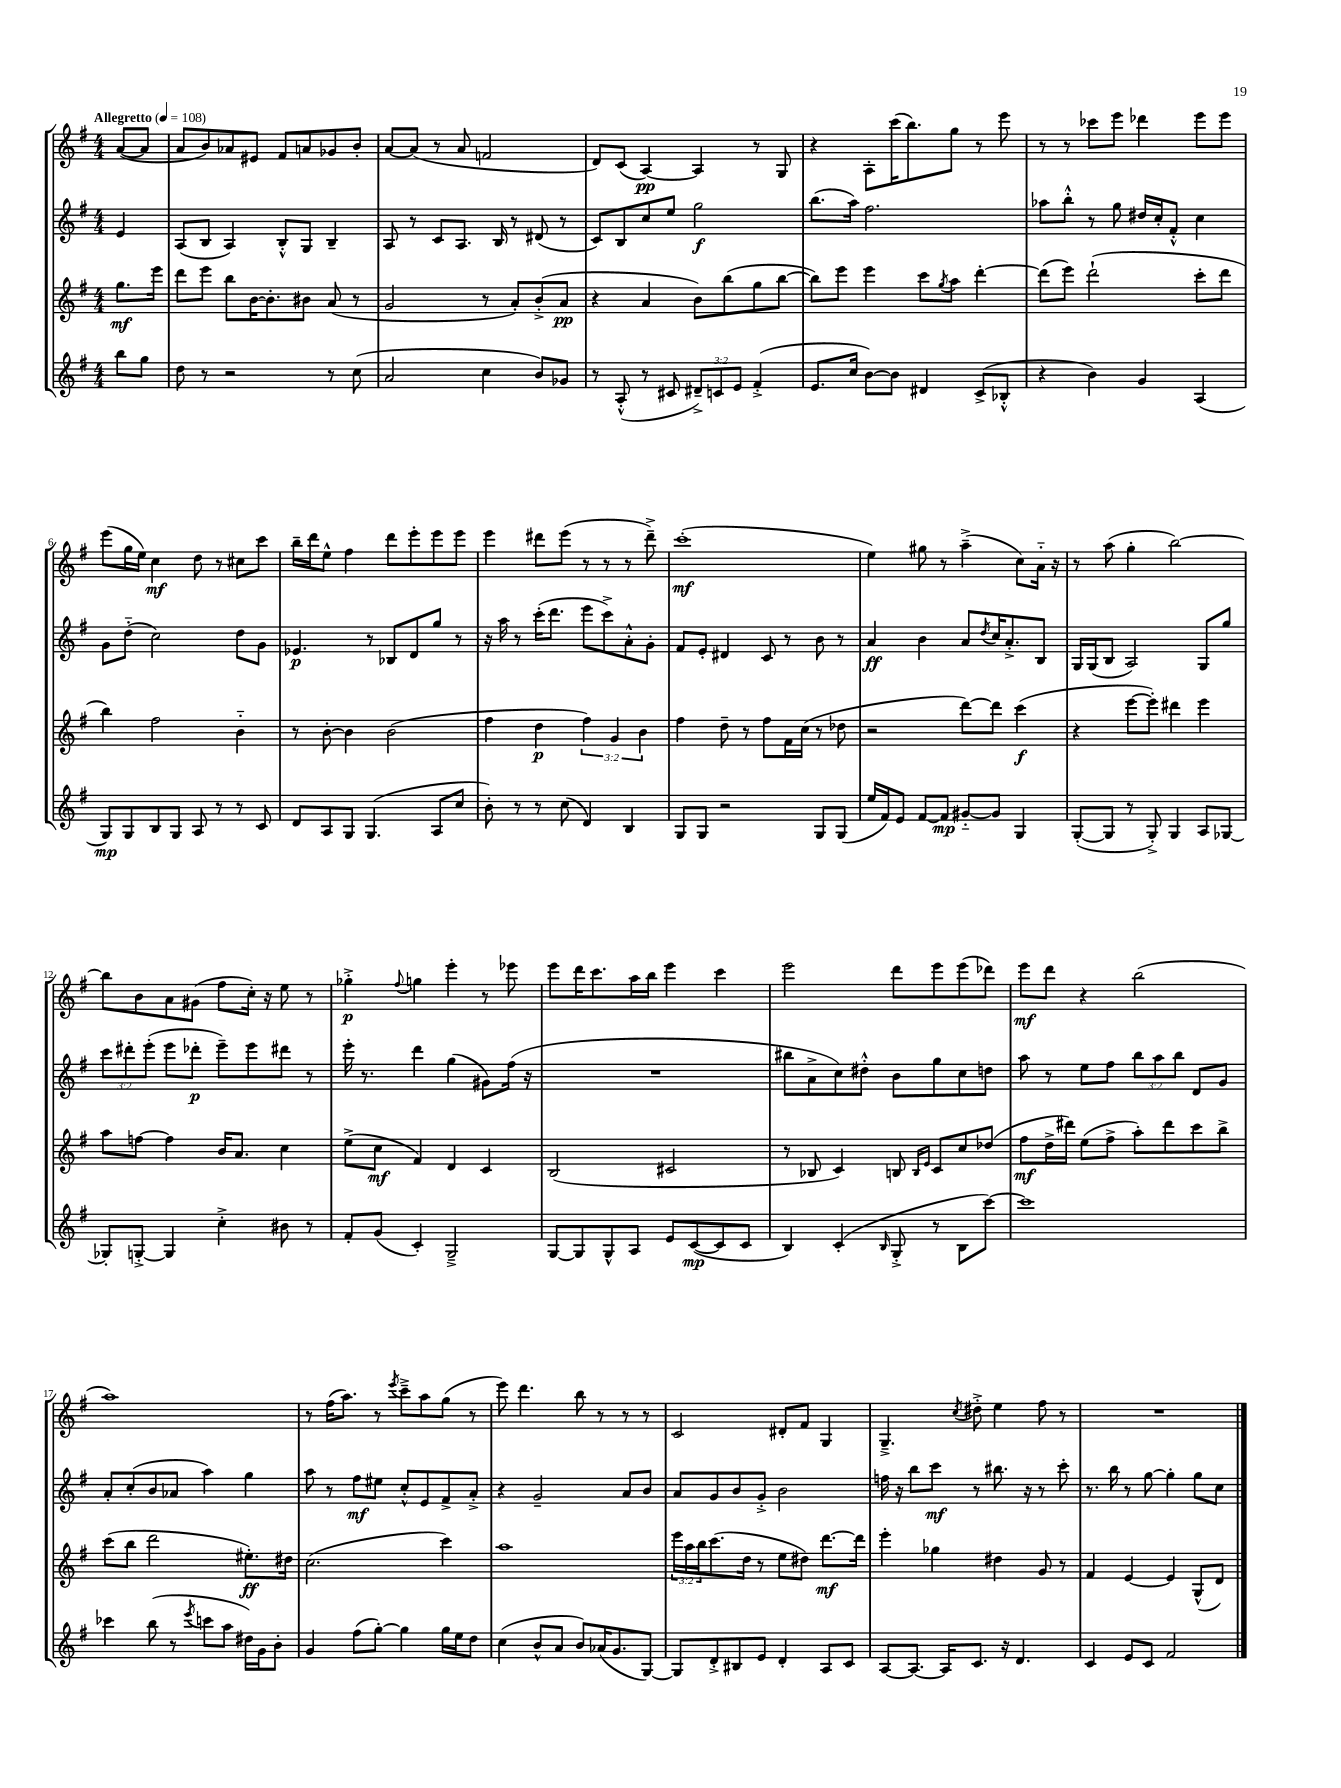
<<
\new StaffGroup <<
\new Staff = "s0" {
    \clef treble \key g \major \numericTimeSignature \time 4/4 \partial 4 \tempo "Allegretto" 4 = 108
    a'8~( a'8 |
    a'8 b'8) aes'8 eis'8 fis'8 a'8 ges'8 b'8-. |
    a'8~ a'8( r8 a'8 f'2 |
    d'8) c'8( a4~\pp) a4 r8 g8 |
    r4 a8-. c'''16( b''8.) g''8 r8 e'''8 |
    r8 r8 ces'''8 e'''8 des'''4 e'''8 e'''8 |
    e'''8( g''16 e''16) c''4\mf d''8 r8 cis''8 c'''8 |
    b''16-- d'''16 e''8-^ fis''4 d'''8 e'''8-. e'''8 e'''8 |
    e'''4 dis'''8 e'''8( r8 r8 r8 dis'''8--->) |
    c'''1-.\mf( |
    e''4) gis''8 r8 a''4--->( c''8) a'16-_ r16 |
    r8 a''8( g''4-. b''2~) |
    b''8 b'8 a'8 gis'8( fis''8 c''16-.) r16 e''8 r8 |
    ges''4-.->\p \appoggiatura { fis''8 } g''4 e'''4-. r8 ees'''8 |
    e'''8 d'''16 c'''8. a''16 b''16 e'''4 c'''4 |
    e'''2 d'''8 e'''8 e'''8( des'''8) |
    e'''8\mf d'''8 r4 b''2( |
    a''1) |
    r8 fis''16( a''8.) r8 \acciaccatura { e'''8 } c'''8---> a''8 g''8( r8 |
    e'''8) d'''4. b''8 r8 r8 r8 |
    c'2 dis'8-. fis'8 g4 |
    g4.---> \acciaccatura { c''8 } dis''8-.-> e''4 fis''8 r8 |
    R1 \bar "|." |
}
\new Staff = "s1" {
    \clef treble \key g \major \numericTimeSignature \time 4/4 \override Staff.TupletNumber.text = #tuplet-number::calc-fraction-text \partial 4
    e'4 |
    a8( b8 a4) b8-.-^ g8 b4-- |
    a8 r8 c'8 a8. b16 r8 dis'8( r8 |
    c'8) b8 c''8 e''8 g''2\f |
    b''8.( a''16) fis''2. |
    aes''8 b''8-.-^ r8 g''8 dis''16 c''16-. fis'8-.-^ c''4 |
    g'8 d''8-_( c''2) d''8 g'8 |
    ees'4.\p r8 bes8 d'8 g''8 r8 |
    r16 a''16 r8 c'''16-.( d'''8. e'''8 c'''8->) a'8-.-^ g'8-. |
    fis'8 e'8-. dis'4 c'8 r8 b'8 r8 |
    a'4\ff b'4 a'8 \acciaccatura { d''8 } c''16 a'8.-.-> b8 |
    g16 g16( b8 a2) g8 g''8 |
    \tuplet 3/2 { c'''8 dis'''8-. e'''8-.( } e'''8 des'''8-.\p e'''8--) e'''8 dis'''8 r8 |
    e'''16-. r8. d'''4 g''4( gis'8) fis''16( r16 |
    R1 |
    bis''8 a'8-> c''8) dis''8-.-^ b'8 g''8 c''8 d''8 |
    a''8 r8 e''8 fis''8 \tuplet 3/2 { b''8 a''8 b''8 } d'8 g'8 |
    a'8-. c''8-.( b'8 aes'8 a''4) g''4 |
    a''8 r8 fis''8\mf eis''8 c''8-.-^ e'8 fis'8-> a'8-.-> |
    r4 g'2-- a'8 b'8 |
    a'8 g'8 b'8 g'8-.-> b'2 |
    f''16 r16 b''8 c'''8\mf r8 bis''8. r16 r8 c'''8-. |
    r8. b''16 r8 g''8~ g''4-. g''8 c''8 \bar "|." |
}
\new Staff = "s2" {
    \clef treble \key g \major \numericTimeSignature \time 4/4 \override Staff.TupletNumber.text = #tuplet-number::calc-fraction-text \partial 4
    g''8.\mf e'''16 |
    d'''8 e'''8 b''8 b'16~ b'8.-. bis'8 a'8( r8 |
    g'2 r8 a'8-.) b'8-.->( a'8\pp |
    r4 a'4 b'8) b''8( g''8 b''8~ |
    b''8) e'''8 e'''4 c'''8 \acciaccatura { g''8 } a''8 d'''4~-. |
    d'''8( e'''8) d'''2-!( c'''8-. d'''8 |
    b''4) fis''2 b'4-_ |
    r8 b'8~-. b'4 b'2( |
    fis''4 d''4\p \tuplet 3/2 { fis''4) g'4 b'4 } |
    fis''4 d''8-- r8 fis''8 fis'16 c''16( r8 des''8 |
    r2 d'''8~) d'''8 c'''4\f( |
    r4 e'''8~ e'''8-.) dis'''4 e'''4 |
    a''8 f''8~ f''4 b'16 a'8. c''4 |
    e''8->( c''8\mf fis'4) d'4 c'4 |
    b2( cis'2 |
    r8 bes8 c'4) b8 \grace { b16 e'16 } c'8 c''8 des''8( |
    fis''8\mf d''16-> dis'''16) e''8( fis''8-> a''8-.) dis'''8 c'''8 b''8-> |
    c'''8( b''8 d'''2 eis''8.-.\ff) dis''16 |
    c''2.( c'''4) |
    a''1 |
    \tuplet 3/2 { e'''16 a''16 b''16 } c'''8.( d''16 r8 e''8 dis''8) d'''8.~\mf d'''16 |
    e'''4-. ges''4 dis''4 g'8 r8 |
    fis'4 e'4~ e'4 g8-^( d'8) \bar "|." |
}
\new Staff = "s3" {
    \clef treble \key g \major \numericTimeSignature \time 4/4 \override Staff.TupletNumber.text = #tuplet-number::calc-fraction-text \partial 4
    b''8 g''8 |
    d''8 r8 r2 r8 c''8( |
    a'2 c''4 b'8) ges'8 |
    r8 a8-.-^( r8 cis'8 \tuplet 3/2 { dis'8--->) c'8 e'8 } fis'4-.->( |
    e'8. c''16 b'8~) b'8 dis'4 c'8->( bes8-.-^ |
    r4 b'4) g'4 a4( |
    g8\mp) g8 b8 g8 a8 r8 r8 c'8 |
    d'8 a8 g8 g4.( a8 c''8 |
    b'8-.) r8 r8 c''8( d'4) b4 |
    g8 g8 r2 g8 g8( |
    e''16 fis'16) e'8 fis'8~ fis'8\mp gis'8~-_ gis'8 g4 |
    g8~-.( g8 r8 g8-.->) g4 a8 ges8~ |
    ges8-. g8~-.-> g4 c''4-.-> bis'8 r8 |
    fis'8-. g'8( c'4-.) g2---> |
    g8~ g8 g8-^ a8 e'8 c'8~\mp( c'8 c'8 |
    b4) c'4-.( \grace { b16 } g8-.-> r8 b8 c'''8~) |
    c'''1 |
    ces'''4 b''8( r8 \acciaccatura { e'''8 } c'''8 a''8 dis''16) g'16 b'8-. |
    g'4 fis''8( g''8~-.) g''4 g''16 e''16 d''8 |
    c''4( b'8-^ a'8 b'8) aes'16( g'8. g8~) |
    g8 d'8-.-> bis8 e'8 d'4-. a8 c'8 |
    a8~ a8.~ a16 c'8. r16 d'4. |
    c'4 e'8 c'8 fis'2 \bar "|." |
}
>>
>>
